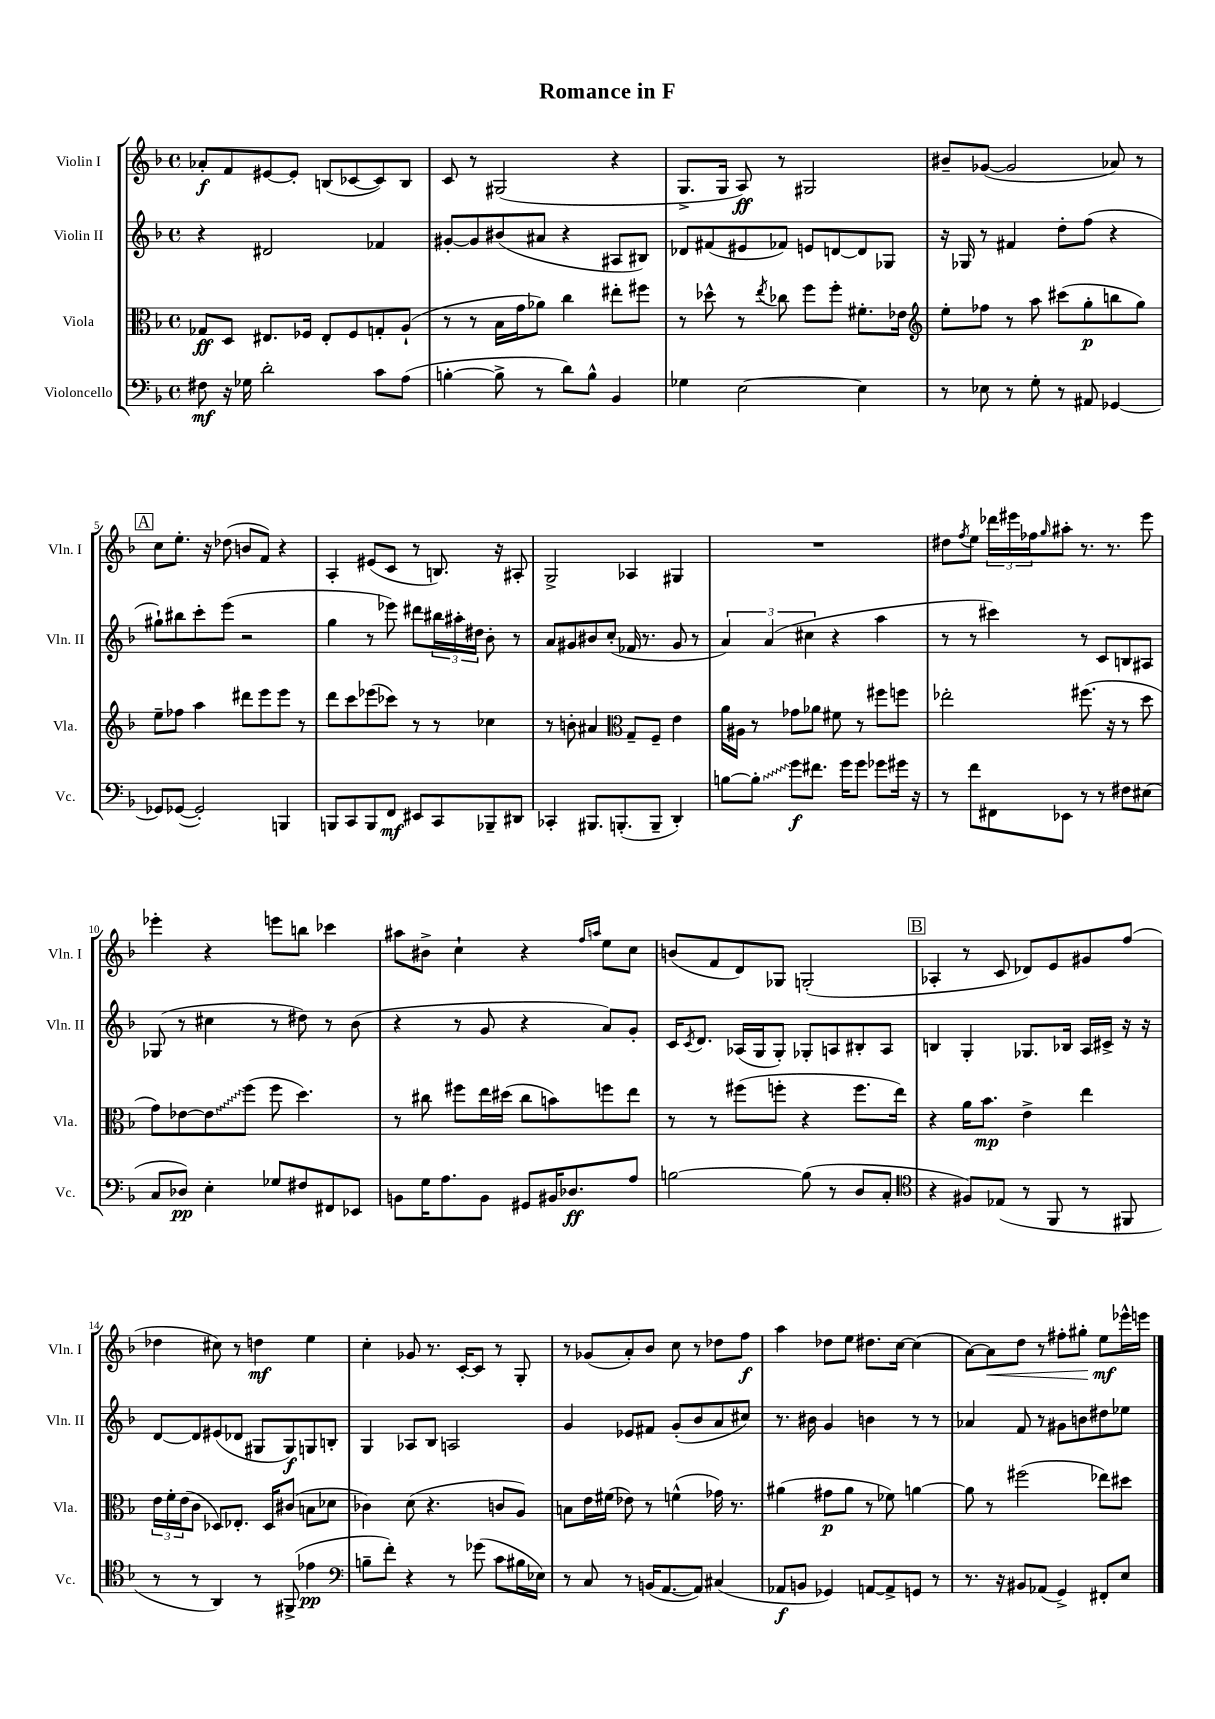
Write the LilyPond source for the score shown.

\header { title = "Romance in F" }
<<
\new StaffGroup <<
\new Staff = "s0" \with { instrumentName = "Violin I" shortInstrumentName = "Vln. I" } {
    \clef treble \key f \major \defaultTimeSignature \time 4/4
    aes'8-.\f f'8 eis'8~ eis'8-. b8( ces'8~ ces'8) b8 |
    c'8 r8 gis2( r4 |
    g8.-> g16 a8\ff) r8 gis2 |
    bis'8-- ges'8~( ges'2 aes'8) r8 |
    \mark \markup { \box "A" } c''8 e''8.-. r16 des''8( b'8 f'8) r4 |
    a4-. eis'8( c'8 r8 b8.) r16 ais8-. |
    g2-> aes4 gis4 |
    R1 |
    dis''8 \acciaccatura { f''8 } e''8 \tuplet 3/2 { des'''16 eis'''16 fes''16 } \grace { g''16 } ais''8-. r8. r8. eis'''8 |
    ees'''4-. r4 e'''8 b''8 ces'''4 |
    ais''8 bis'8-> c''4-! r4 \grace { f''16 a''16 } e''8 c''8 |
    b'8( f'8 d'8) ges8 g2-.( |
    \mark \markup { \box "B" } aes4-. r8 c'8 des'8) e'8 gis'8 f''8( |
    des''4 cis''8) r8 d''4\mf e''4 |
    c''4-. ges'8 r8. c'16~-. c'8 r8 g8-. |
    r8 ges'8( a'8-.) bes'8 c''8 r8 des''8 f''8\f |
    a''4 des''8 e''8 dis''8. c''16~ c''4( |
    a'8~) a'8\< d''8 r8 fis''8-. gis''8-. e''8\mf\! ees'''16-^ e'''16 \bar "|." |
}
\new Staff = "s1" \with { instrumentName = "Violin II" shortInstrumentName = "Vln. II" } {
    \clef treble \key f \major \defaultTimeSignature \time 4/4
    r4 dis'2 fes'4 |
    gis'8~-. gis'8 bis'8( ais'8 r4 ais8 bis8) |
    des'8 fis'8( eis'8 fes'8) e'8 d'8~ d'8 ges8 |
    r16 ges16 r8 fis'4 d''8-. f''8( r4 |
    \mark \markup { \box "A" } gis''8-!) bis''8 c'''8-. e'''8( r2 |
    g''4 r8 ees'''8) dis'''8 \tuplet 3/2 { bis''16 ais''16-. dis''16 } bes'8-. r8 |
    a'8 gis'8 bis'8 c''8-.( fes'16 r8. gis'8 r8 |
    \tuplet 3/2 { a'4) a'4( cis''4 } r4 a''4 |
    r8 r8 cis'''4) r8 c'8 b8 ais8 |
    ges8( r8 cis''4 r8 dis''8) r8 bes'8( |
    r4 r8 g'8 r4 a'8) g'8-. |
    c'16 \acciaccatura { c'8 } d'8. aes16( g16 g8-.) ges8-. a8 bis8-. a8 |
    \mark \markup { \box "B" } b4 g4-. ges8. bes16 a16 cis'16-> r16 r16 |
    d'8~ d'8 eis'8( des'8 gis8 gis8\f) g8 b8-. |
    g4 aes8 bes8 a2 |
    g'4 ees'8 fis'8 g'8-.( bes'8 a'8 cis''8) |
    r8. bis'16 g'4 b'4 r8 r8 |
    aes'4 f'8 r8 gis'8 b'8 dis''8 ees''8 \bar "|." |
}
\new Staff = "s2" \with { instrumentName = "Viola" shortInstrumentName = "Vla." } {
    \clef alto \key f \major \defaultTimeSignature \time 4/4
    ges8\ff d8 eis8. fes16 eis8-. fes8 g8-. a8-!( |
    r8 r8 bes16 g'16 aes'8) c''4 eis''8-. fis''8 |
    r8 des''8-^ r8 \acciaccatura { e''8 } ces''8 f''8 f''8-. fis'8.-. ees'16 |
    \clef treble e''8-. fes''8 r8 a''8 cis'''8( g''8-.\p b''8 g''8) |
    \mark \markup { \box "A" } e''8-- fes''8 a''4 dis'''8 e'''8 e'''8 r8 |
    d'''8 c'''8 ees'''8( ces'''8) r8 r8 ces''4 |
    r8 b'8-. ais'4 \clef alto g8-- f8-- e'4 |
    a'16 ais16 r8 ges'8 aes'8 fis'8 r8 fis''8 f''8 |
    ees''2-. fis''8.( r16 r8 d''8 |
    g'8) ees'8~ \once \override Glissando.style = #'zigzag ees'8\glissando f''8( f''8 d''4.) |
    r8 cis''8 fis''8 e''16 dis''16( cis''8 b'8) f''8 e''8 |
    r8 r8 fis''8( f''8-. r4 f''8. e''16) |
    \mark \markup { \box "B" } r4 a'16 bes'8.\mp e'4-> e''4 |
    \tuplet 3/2 { e'16 f'16-. e'16( } c'8 des8) ees8.-. des16 cis'8( b8 des'8 |
    ces'4) d'8( r4. c'8 a8) |
    b8 e'16 fis'16( ees'8) r8 f'4-^( ges'16) r8. |
    ais'4( gis'8\p ais'8 r8 fes'8) a'4~ |
    a'8 r8 fis''2( ees''8) dis''8 \bar "|." |
}
\new Staff = "s3" \with { instrumentName = "Violoncello" shortInstrumentName = "Vc." } {
    \clef bass \key f \major \defaultTimeSignature \time 4/4
    fis8\mf r16 ges16 d'2-. c'8 a8( |
    b4~-. b8-> r8 d'8) b8-^ bes,4 |
    ges4 e2~ e4 |
    r8 ees8 r8 g8-. r8 ais,8 ges,4~ |
    \mark \markup { \box "A" } ges,8 ges,8~( ges,2-.) b,,4 |
    b,,8 c,8 b,,8 f,8\mf eis,8 c,8 bes,,8-- dis,8 |
    ces,4-. bis,,8. b,,8.-.( b,,8-- d,4-.) |
    b8~ \once \override Glissando.style = #'zigzag b8-.\glissando g'8\f fis'8. g'16 g'8 ges'8 gis'16 r16 |
    r8 f'8 fis,8 ees,8 r8 r8 fis8 eis8( |
    c8 des8\pp) e4-. ges8 fis8 fis,8 ees,8 |
    b,8 g16 a8. b,8 gis,8 bis,16 des8.\ff a8 |
    b2~ b8( r8 d8 c8-. |
    \mark \markup { \box "B" } \clef tenor r4 fis8) ees8( r8 f,8 r8 fis,8 |
    r8 r8 a,4) r8 fis,8->( ees'4\pp |
    \clef bass b8-- f'8-.) r4 r8 ges'8( c'8 bis16 ees16) |
    r8 c8 r8 b,16( a,8.~ a,8) cis4( |
    aes,8\f b,8 ges,4) a,8~ a,8-> g,8 r8 |
    r8. r16 bis,8 aes,8( g,4->) fis,8-. e8 \bar "|." |
}
>>
>>
